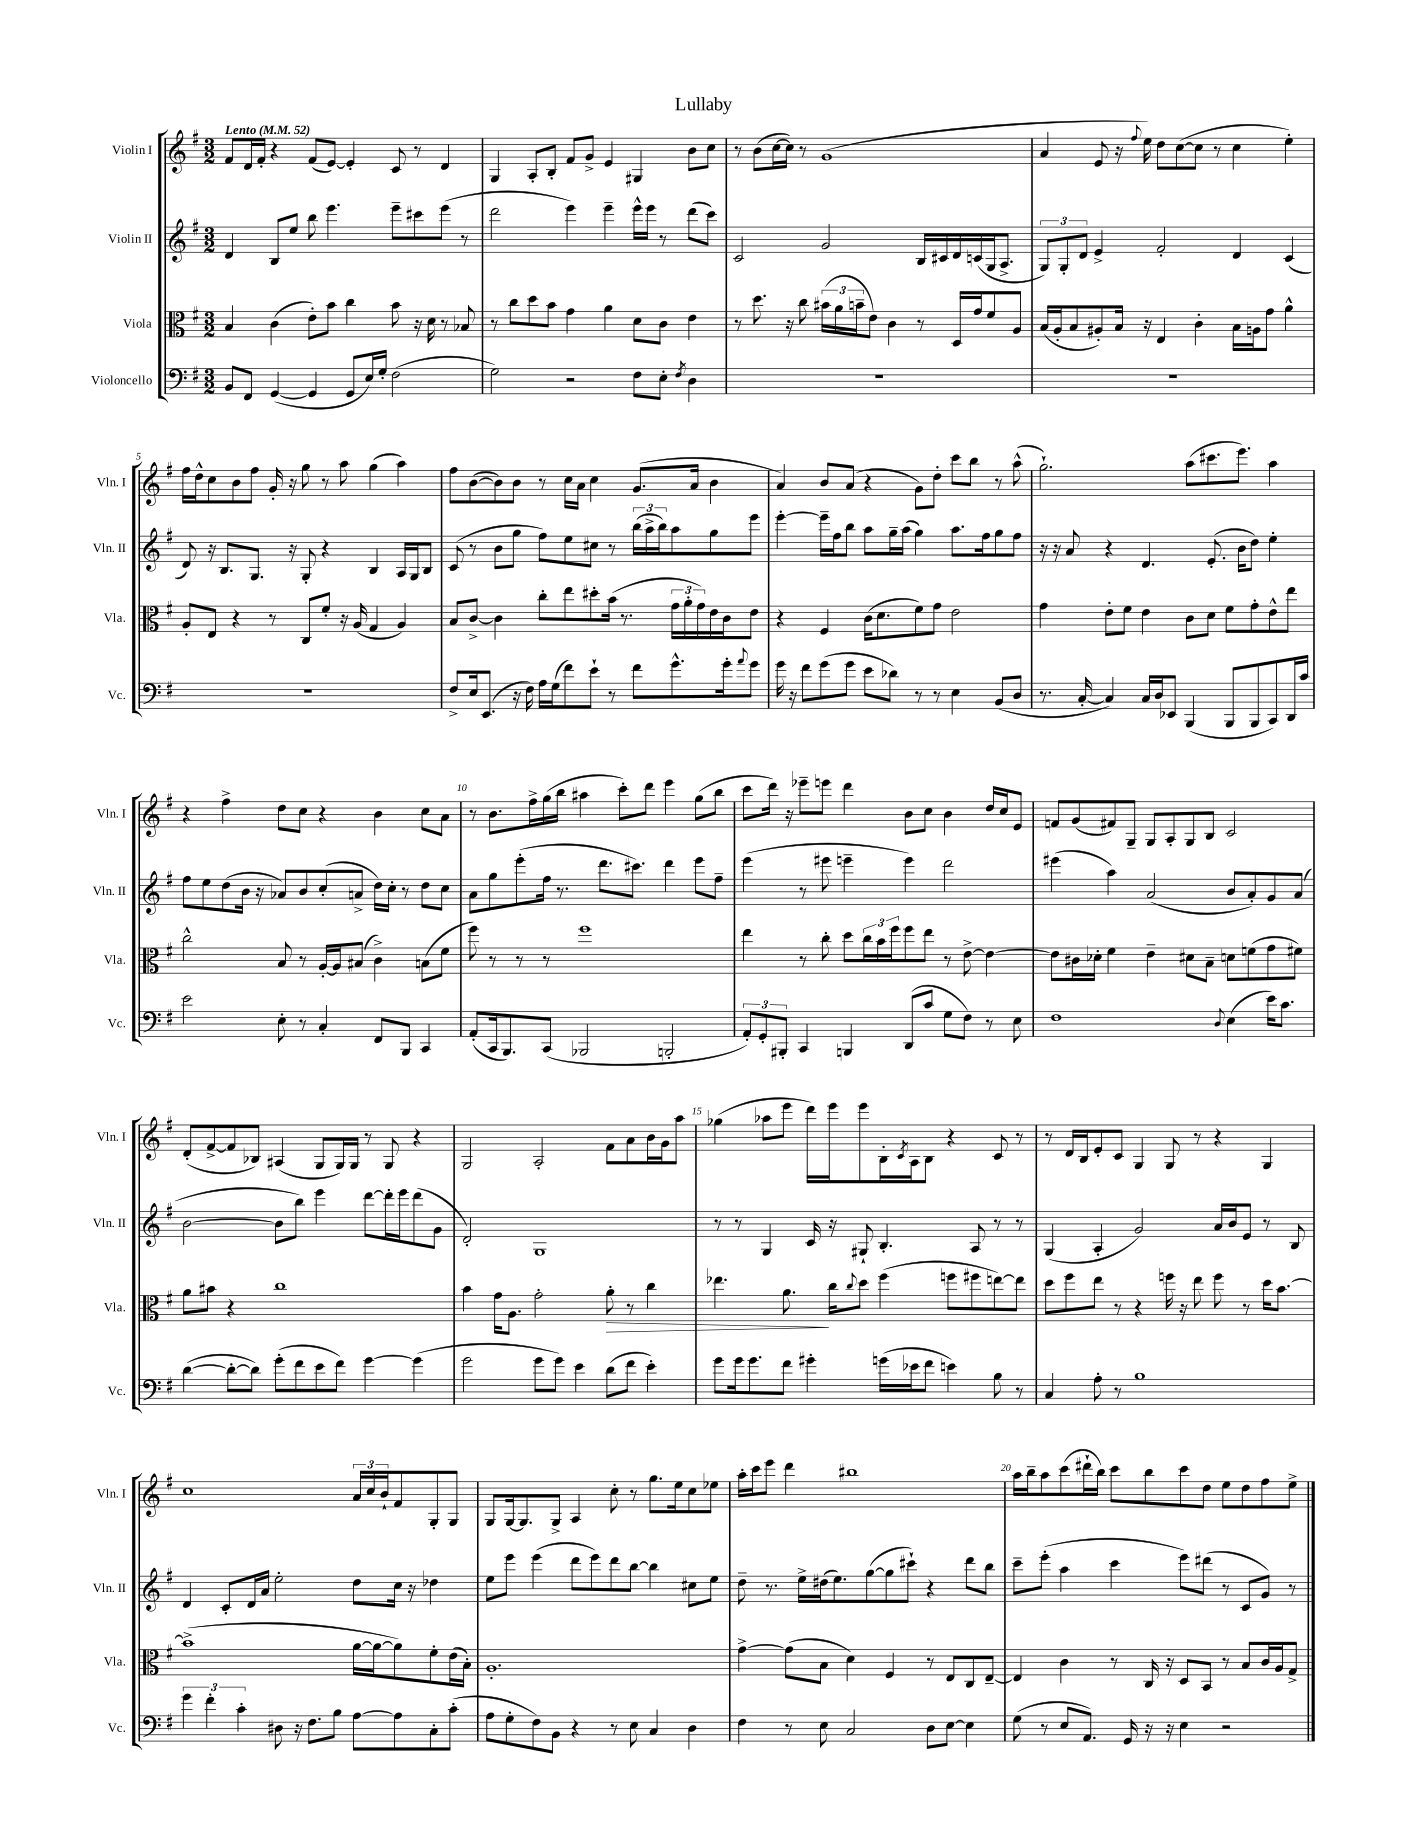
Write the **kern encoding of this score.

**kern	**kern	**kern	**kern
*staff4	*staff3	*staff2	*staff1
*clefF4	*clefC3	*clefG2	*clefG2
*k[f#]	*k[f#]	*k[f#]	*k[f#]
*M3/2	*M3/2	*M3/2	*M3/2
*MM52	*MM52	*MM52	*MM52
8BB/L	4B/	4d/	8f#/L
8FF#/J	.	.	16d/L
.	.	.	16f#'/JJ
([4GG/	(4c\	8B/L	4r
.	.	8ee/J	.
4GG/]	8e'\L)	8bb\	(8f#/L
.	8b\J	4.eee\	[8e/J)
8GG/L	4cc\	.	4e'/]
16E/L)	.	.	.
16G'/JJ	.	.	.
(2F#\	8b\	8eee~\L	8c/
.	16r	8ccc#\	8r
.	16d\	.	.
.	8r	(8eee\J	4d/
.	8B-/	8r	.
=	=	=	=
2G\)	8r	2ddd\	4G/
.	8cc\L	.	.
.	8dd\	.	8A'/L
.	8b\J	.	8B'/J
2r	4g\	4eee\)	8f#/L
.	.	.	8g^/J
.	4a\	4eee~\	4e/
8F#\L	8d\L	16eee^^\LL	4G#/
.	.	16eee\JJ	.
8E'\J	8c\J	8r	.
8qF#/	.	.	.
4D\	4e\	(8ddd\L	8b\L
.	.	8ccc\J)	8cc\J
=	=	=	=
1.r	8r	2c/	8r
.	8.dd\	.	(8b\L
.	.	.	[16cc\L
.	16r	.	16cc\]JJ)
.	8cc\	.	8r
.	(24b#\LL	2g/	(1g
.	24a\	.	.
.	24b~\J	.	.
.	8e\J)	.	.
.	4c\	.	.
.	8r	16B/LL	.
.	.	16c#/	.
.	16D/LL	16d/	.
.	16g/J	(16c/	.
.	8f#/	16G/J	.
.	.	8.A^/J	.
.	8A/J	.	.
=	=	=	=
1.r	(16B/LL	12G/L)	4a/
.	16A'/J	.	.
.	.	12G'/	.
.	8B/	.	.
.	.	12d/J	.
.	8A#'/)	4e^/	8e/
.	16B/Jk	.	16r
.	.	.	8qqff#/
.	16r	.	16ee\)
.	4E/	2f#'/	8dd\L
.	.	.	([8cc\
.	4c'\	.	8cc\]J
.	.	.	8r
.	16B\LL	4d/	4cc\
.	16A\J	.	.
.	8g\J	.	.
.	4a^^\	(4c/	4ee'\)
=	=	=	=
1.r	8A'/L	8d/)	16ff#\LL
.	.	.	16dd^^\J
.	8E/J	16r	8cc\
.	.	8.B/L	.
.	4r	.	8b\
.	.	8.G/J	8ff#\J
.	8r	.	16g'/
.	.	16r	16r
.	8C/L	8G'/	8gg\
.	8f#'/J	4r	8r
.	16r	.	8aa\
.	(16A/	.	.
.	4G/	4B/	(4gg\
.	4A/)	16A/LL	4aa\)
.	.	16G/J	.
.	.	8B/J	.
=	=	=	=
8F#^/L	8B/L	(8c/	8ff#\L
16E/k	[8c^/J	8r	([8b\
(8.EE/J	.	.	.
.	4c\]	8b\L	8b\])
16r	.	8gg\J	8b\J
16F#\)	.	.	.
16A\LL	8cc'\L	8ff#\L)	8r
(16G\J	.	.	.
8f#\)	8ee\	8ee\	16cc\LL
.	.	.	16a\JJ
8e`\J	8dd#'\	8cc#\J	4cc\
8r	(16b\Jk	8r	.
.	8.r	.	.
8f#\L	.	(24bb\LL	(8.g/L
.	.	24aa^\	.
.	.	24bb\J)	.
8.g^^\	24g\LL	8aa\	.
.	24a'\	.	.
.	.	.	16a/Jk
.	24g\)	.	.
.	16e\	8gg\	4b\
16g'\k	16c\J	.	.
8qqa/	.	.	.
8g\J	8e\J	8eee\J	.
=	=	=	=
16g\	4r	[4eee'\	4a/)
16r	.	.	.
8f#\L	.	.	.
(8g\	4F#/	16eee~\]LL	8b/L
.	.	16ff#\J	.
8g\J	.	8bb\J	(8a/J
8e\L	(16c\LK	8aa\L	4r
.	8.d\	.	.
8d-\J)	.	16gg~\L	.
.	.	(16aa\JJ	.
8r	8f#\)	4gg\)	8g\L)
8r	8g\J	.	8dd'\J
4E\	2e\	8.aa\L	8ccc\L
.	.	.	8bb\J
.	.	16ff#\k	.
(8BB/L	.	8gg\	8r
8D/J	.	8ff#\J	(8aa^^\
=	=	=	=
8.r	4g\	16r	2.gg`\)
.	.	16r	.
.	.	8a/	.
[16C'/	.	.	.
4C/])	8e'\L	4r	.
.	8f#\J	.	.
16C/LL	4e\	4.d/	.
16D/J	.	.	.
8EE-/J	.	.	.
(4BBB/	8c\L	.	(8aa\L
.	8d\J	(8.e'/	8.ccc#\
8BBB/L	8f#\L	.	.
.	.	16b\LK	8.eee\J)
8BBB/	8g'\	8dd\J)	.
8CC/)	8e^^\	4ee'\	4aa\
16DD/L	8ee\J	.	.
16c/JJ	.	.	.
=	=	=	=
2e\	2cc^^\	8ff#\L	4r
.	.	8ee\	.
.	.	(8dd\	4ff#^\
.	.	16b\Jk	.
.	.	16r	.
8E'\	8B/	8a-/L)	8dd\L
8r	8r	8b/	8cc\J
4C'/	[16A'/LL	(8cc'/	4r
.	16A/]J	.	.
.	(8B#/J	8a^/J	.
8FF#/L	4c^\)	16dd\LL)	4b\
.	.	16cc'\JJ	.
8BBB/J	.	8r	.
4CC/	(8B\L	8dd\L	8cc\L
.	8f#\J	8cc\J	8a\J
=	=	=	=
(8AA'/L	8ff#\)	8a\L	8r
16CC/k	8r	8gg\	8.b\L
8.BBB/)	.	.	.
.	8r	(8eee'\	.
.	.	.	16ff#^\L
(8CC/J	8r	16ff#\Jk	(16gg\
.	.	8.r	16bb\JJ
2BBB-/	1ff#	.	4aa#\
.	.	8.ddd\L	.
.	.	.	8ccc'\L)
.	.	8.ccc#\J)	.
.	.	.	8ddd\J
2BBB'/	.	4ddd\	4eee\
.	.	8eee\L	(8gg\L
.	.	8ff#~\J	8bb\J
=	=	=	=
12AA'/L)	4ee\	(4eee\	8ccc\L
12GG'/	.	.	.
.	.	.	16ddd\Jk)
12BBB#'/J	.	.	.
.	.	.	16r
4CC/	8r	8r	8eee-~\L
.	8cc'\	8eee#\	8eee\J
4BBB/	8dd\L	4eee~\	4ddd\
.	24cc\L	.	.
.	24b\	.	.
.	24ff#\J	.	.
(8DD/L	8ff#\	4eee\)	8b\L
8c/J	8ee\J	.	8cc\J
8G\L	8r	2ddd\	4b\
8F#\J)	[8e^\	.	.
8r	4e\_	.	16dd/LL
.	.	.	16cc/J
8E\	.	.	8e/J
=	=	=	=
1F#	8e\]L	(4eee#\	8f/L
.	16c#\L	.	(8g/
.	16d-'\JJ	.	.
.	4f#\	4aa\)	8f#/)
.	.	.	8G~/J
.	4e~\	(2a/	8G/L
.	.	.	8A'/
.	8d#\L	.	8G/
.	8B~\J	.	8B/J
8qqD/	.	.	.
(4E\	8d\L	8b/L	2c/
.	(8f\	8a'/)	.
16e\LK)	8g\	8g/	.
8.c\J	.	.	.
.	8f#\J)	(8a/J	.
=	=	=	=
([4d\	8a\L	[2b\	(8d'/L
.	8b#\J	.	[8f#^/
8d'\_L	4r	.	8f#/]
8d\]J)	.	.	8B-/J)
(8g'\L	1cc	8b\]L	(4A#/
8f#\	.	8bb\J)	.
8e\	.	4eee\	8G/L
8f#\J)	.	.	16G/L)
.	.	.	16G/JJ
[4g\	.	[8ddd\L	8r
.	.	16ddd'\]L	8G/
.	.	16eee\J	.
(4g\]	.	(8ddd\	4r
.	.	8g\J	.
=	=	=	=
2g\	4b\	2d'/)	2G/
.	16g\LK	.	.
.	8.A\J	.	.
8g\L	2g'\	1G	2A'/
8g\J)	.	.	.
4e\	.	.	.
(8d\L	8a'\	.	8f#\L
8f#\J	8r	.	8a\
4e'\)	4cc\	.	16b\L
.	.	.	16g\J
.	.	.	8aa\J
=	=	=	=
8g\L	4.ee-\	8r	(4gg-\
16g\k	.	8r	.
8.g\	.	.	.
.	.	4G/	8aa-\L
8f#\J	8.a\	.	8eee\J
4g#'\	.	16c/	16ddd\LL)
.	16cc\LK	16r	16eee\J
.	8qqcc/	.	.
.	8dd\J	8G#`/	8eee\
(16g\LL	(4ff#\	4.B'/	16B'\L
.	.	.	8qc/
16e-\J	.	.	16A\J
8f#\J	.	.	8B\J
4e\)	8ff\L	.	4r
.	8ff#\	8A/	.
8B\	[8ee\)	8r	8c/
8r	8ee\]J	8r	8r
=	=	=	=
4C/	8dd\L	(4G/	8r
.	8ff#\	.	16d/LL
.	.	.	16B/J
8A'\	8ee\J	4A'/	8e'/
8r	8r	.	8c/J
1B	4r	2g/)	4G/
.	16ff\	.	8G/
.	16r	.	.
.	8ee\	.	8r
.	8ff\	16a/LL	4r
.	.	16b/J	.
.	8r	8e/J	.
.	16dd\LK	8r	4G/
.	[8.b\J	.	.
.	.	8B/	.
=	=	=	=
6g\	(1b^]	4d/	1cc
6f#'\	.	.	.
.	.	8c'/L	.
6c'\	.	.	.
.	.	16d/L	.
.	.	16a/JJ	.
8D#\	.	2ee'\	.
16r	.	.	.
8.F#\L	.	.	.
8B\J	.	.	.
[8A\L	[16a\LL	8dd\L	24a/LL
.	.	.	24cc/
.	16a\_J	.	.
.	.	.	24b`/J
8A\]	8a\])	16cc\Jk	8f#/
.	.	16r	.
8C'\	8f#'\	4dd-\	8G'/
(8c'\J	(16e\L	.	8G/J
.	16B'\JJ)	.	.
=	=	=	=
8A\L	1.A'	8ee\L	8G/L
8G'\	.	8eee\J	[16G/k
.	.	.	8.G/]
8F#\)	.	(4eee\	.
8BB\J	.	.	8G^/J
4r	.	8ddd\L	4A/
.	.	8eee\)	.
8r	.	8ddd\	8cc'\
8E\	.	[8bb\J	8r
4C/	.	4bb\]	8.gg\L
.	.	.	16ee\k
4D\	.	8cc#\L	8cc\
.	.	8ee\J	8ee-\J
=	=	=	=
4F#\	[4g^\	8dd~\	16aa'\LL
.	.	.	16ccc\J
.	.	8.r	8eee\J
8r	(8g\]L	.	4ddd\
.	.	16ee^\LL	.
8E\	8B\J	(16dd#\J	.
.	.	8.ee\)	.
2C/	4d\)	.	1bb#
.	.	([8gg\	.
.	4F#/	8gg\]	.
.	.	8ccc#`\J)	.
8D\L	8r	4r	.
[8E\J	8E/L	.	.
4E\]	8C/	8ddd\L	.
.	[8E~/J	8bb\J	.
=	=	=	=
(8G\	4E/]	8ccc~\L	16aa\LL
.	.	.	16bb~\J
8r	.	(8eee'\J	8aa\
8E/L	4c\	4aa\	(8ccc\
8.AA/J)	.	.	16ddd#`\L
.	.	.	16bb\JJ)
.	8r	4ccc\	8ccc\L
16GG/	.	.	.
16r	16C/	.	8bb\
16r	16r	.	.
4E\	8D/L	8eee\L)	8ccc\
.	8BB/J	(8ddd#\J	8dd\J
2r	8r	8r	8ee\L
.	8B/L	8c/L	8dd\
.	16c/L	8g/J)	8ff#\
.	16A/J	.	.
.	8G^/J	8r	8ee^\J
==	==	==	==
*-	*-	*-	*-
